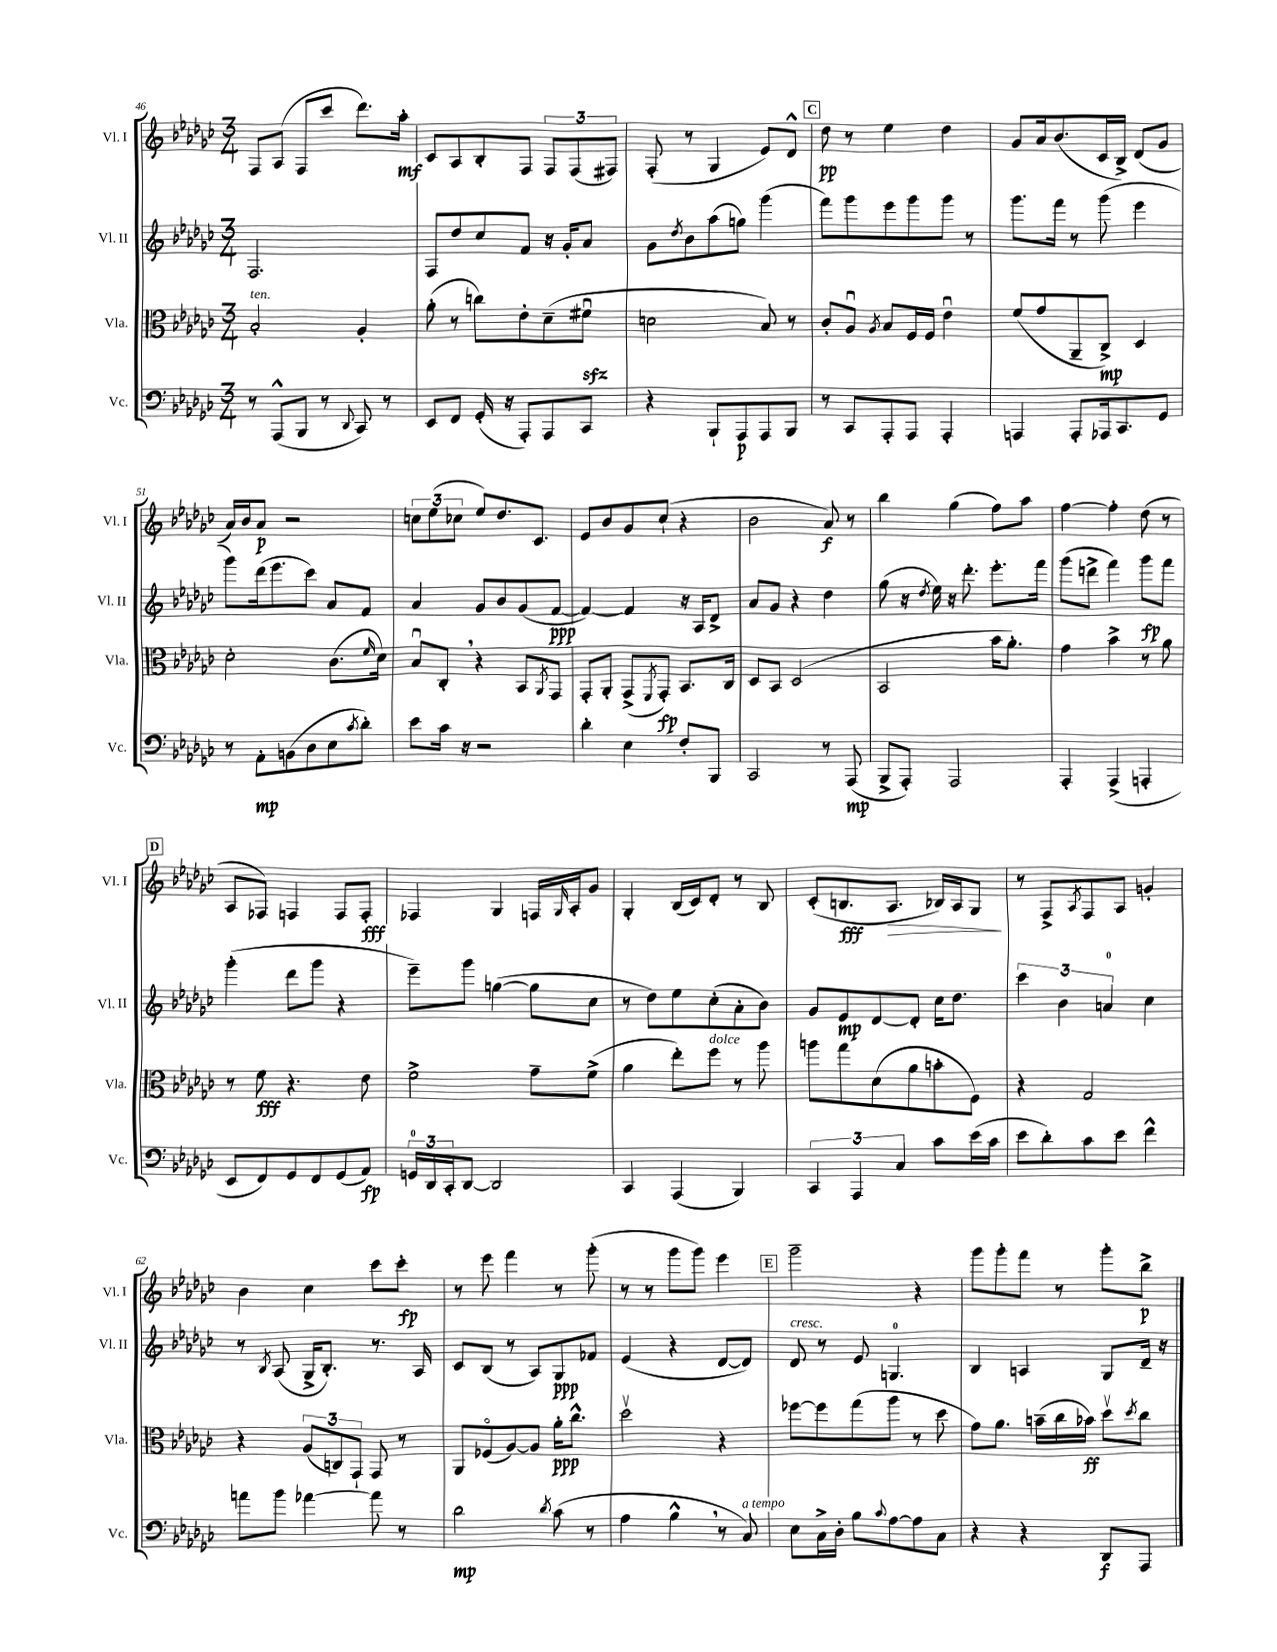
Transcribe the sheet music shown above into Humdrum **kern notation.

**kern	**kern	**kern	**kern
*staff4	*staff3	*staff2	*staff1
*clefF4	*clefC3	*clefG2	*clefG2
*k[b-e-a-d-g-c-]	*k[b-e-a-d-g-c-]	*k[b-e-a-d-g-c-]	*k[b-e-a-d-g-c-]
*M3/4	*M3/4	*M3/4	*M3/4
8r	2B-'/	2.F/	8F/L
(8AAA-^^/L	.	.	(8A-/J
8BBB-/J	.	.	8F/L
8r	.	.	8ccc-/J
8qqDD-/	.	.	.
8CC-/)	4A-'/	.	8.ddd-\L)
8r	.	.	.
.	.	.	16aa-'\Jk
=	=	=	=
8EE-/L	(8a-'\	8F/L	8c-/L
8FF/J	8r	8dd-/	8A-/
(16GG-'/	8cc\L)	8cc-/	8B-'/
16r	.	.	.
8AAA-'/L)	8e-'\	8f/J	8F/J
8AAA-/	(8d-~\	16r	12F/L
.	.	16g-'/LK	.
.	.	.	(12F/
8CC-/J	8f#u\J	8a-/J	.
.	.	.	12F#/J)
=	=	=	=
4r	2d\	8g-\L	(8F'/
.	.	8qdd-/	.
.	.	8b-\	8r
8BBB-`/L	.	(8aa-\	4G-/
8AAA-/	.	8gg\J)	.
8AAA-/	8B-/)	(4ggg-\	8e-/L)
8BBB-/J	8r	.	8d-^^/J
=	=	=	=
8r	8c-'/L	8fff\L)	8dd-\
8CC-/L	8A-u/J	8ggg-\	8r
.	8qA-/	.	.
8AAA-'/	8B-/L	8eee-\	4ee-\
8AAA-/J	16F/L	8ggg-\	.
.	16F/JJ	.	.
4AAA-'/	4e-u\	8ggg-\J	4dd-\
.	.	8r	.
=	=	=	=
4AAA/	(8f/L	8.ggg-\L	8g-/L
.	8g-/	.	16a-/k
.	.	16fff\Jk	(8.b-/
8AAA'/L	8AA-~/	8r	.
16AAA-/k	8C-^/J)	(8ggg-\	16c-/L
8.CC-/	.	.	16B-^/JJ)
.	4D-/	4eee-\	(8d-/L
8GG-/J	.	.	8g-/J
=	=	=	=
8r	2d-'\	8ggg-\L)	16a-/LL)
.	.	.	16b-/J
8AA-'\L	.	(16ddd-\k	8a-/J
.	.	8.eee-\	.
(8BB\	.	.	2r
8D-\	.	8ccc-\J)	.
8E-\	(8.c-\L	8a-/L	.
8qc-/	.	.	.
8d-'\J)	.	8f/J	.
.	16qqf/	.	.
.	16d-\Jk)	.	.
=	=	=	=
8e-\L	8B-u/L	4a-/	12cc\L
.	.	.	(12ee-\
16c-\Jk	8C-'/J	.	.
.	.	.	12cc-\J
16r	.	.	.
2r	4r	8g-/L	8ee-/L)
.	.	8b-/	8.dd-/
.	8BB-/L	(8g-/	.
.	.	.	8.c-/J
.	8qAA-/	.	.
.	8GG-/J	[8f/J	.
=	=	=	=
4d-'\	8GG-'/L	4f/_)	8e-/L
.	8AA-'/J	.	8b-/
4E-\	(8GG-^/L	4f/]	8g-/
.	8qFF/	.	.
.	8GG-'/J)	.	(8cc-`/J
8F'/L	8.BB-/L	16r	4r
.	.	16A-/LK	.
8BBB-/J	.	8d-^/J	.
.	16C-/Jk	.	.
=	=	=	=
2CC-/	8D-/L	8a-/L	2b-\
.	8BB-/J	8g-/J	.
.	(2D-/	4r	.
8r	.	4dd-\	8a-/)
(8AAA-/	.	.	8r
=	=	=	=
8BBB-^/L	2BB-/	(8gg-\	4bb-\
8AAA-'/J)	.	16r	.
.	.	8qdd-/	.
.	.	16ee-\)	.
2AAA-/	.	16r	(4gg-\
.	.	8.ddd-'\	.
.	16b-\LK	8.eee-'\L	8ff\L)
.	8.a-'\J)	.	.
.	.	.	8aa-\J
.	.	16fff\Jk	.
=	=	=	=
4AAA-'/	4g-\	(8ggg-\L	[4ff\
.	.	8ddd^\J	.
(4AAA-^/	4b-^\	4fff\)	4ff'\]
4AAA'/	8r	8ggg-\L	(8dd-\
.	8a-\	8fff\J	8r
=	=	=	=
8EE-/L	8r	(4ggg-'\	8A-/L
8FF/)	8f\	.	8F-/J)
8GG-/	4.r	8ddd-\L	4F/
8FF/	.	8ggg-\J	.
(8GG-/	.	4r	8F/L
8AA-/J)	8e-\	.	8F'/J
=	=	=	=
24GG/LL	2f^\	8eee-~\L)	4F-/
24DD-/	.	.	.
24CC-'/J	.	.	.
[8DD-/J	.	8ggg-\J	.
2DD-/]	.	([4gg\	4G-/
.	8g-~\L	8gg\]L	16F/LL
.	.	.	16qqG-/
.	.	.	16A-'/J
.	(8f^\J	8cc-\J	8g-/J
=	=	=	=
4CC-/	4a-\	8r	4G-'/
.	.	8dd-\L)	.
(4AAA-/	8ee-'\L)	8ee-\	(16B-/LL
.	.	.	16c-/J)
.	8ff\J	(8cc-'\	8d-'/J
4BBB-/)	8r	8a-'\	8r
.	8aa-\	8b-\J)	8B-/
=	=	=	=
6CC-/	8aa\L	8g-/L	(8c-'/L
.	8gg-\	8e-/	8.B/
6AAA-/	.	.	.
.	(8d-\	[8d-/	.
.	.	.	8.A-/J
6C-/	.	.	.
.	8a-\	8d-'/]J	.
8c-\L	8b'\	16cc-\LK	16B-/LL)
.	.	8.dd-\J	16A-/J
(16e-\L	8F\J)	.	8G-/J
16c-\JJ	.	.	.
=	=	=	=
8e-\L	4r	6ccc-\	8r
8d-'\)	.	.	8F^/L
.	.	6b-\	.
.	.	.	8qA-/
8c-\	2G-/	.	8F/
.	.	6a/	.
8e-\J	.	.	8A-/J
4f^^\	.	4cc-\	4g'/
=	=	=	=
8a\L	4r	8r	4b-\
.	.	8qB-/	.
8b-\J	.	(8A-/	.
[4a-\	(12A-/L	16G-^/LK	4cc-\
.	.	8.B-'/J)	.
.	12C/)	.	.
.	12GG-`/J	.	.
8a-\]	8GG-/	8.r	8ccc-\L
8r	8r	.	8ccc-'\J
.	.	16A-/	.
=	=	=	=
2d-\	8AA-/L	8c-/L	8r
.	(8F-o/	(8B-/J	8eee-\
.	[8A-/)	8r	4fff\
.	8A-/]J	8A-/L)	.
8qd-/	.	.	.
(8c-\	16a-'\LK	8G-/	8r
.	8.cc-^^\J	.	.
8r	.	8f-/J	(8ggg-'\
=	=	=	=
4A-\	2dd-v\	(4e-/	8r
.	.	.	8r
4B-^^\	.	4r	8ggg-\L
.	.	.	8ggg-\J)
8r	4r	[8d-/L	4eee-\
8C-/)	.	8d-/]J)	.
=	=	=	=
8E-\L	[8ff-\L	8d-/	2ggg-~\
16C-^\L	8ff-\]	8r	.
16D-'\JJ	.	.	.
8B-\L	(8gg-\	8e-/	.
8qqc-/	.	.	.
[8A-\	8aa-\J	4.G/	.
8A-\]	8r	.	4r
8C-\J	8dd-\	.	.
=	=	=	=
4r	8g-\L)	4B-/	8ggg-\L
.	8.a-\J	.	8ggg-'\
4r	.	4A/	8fff\J
.	(16b~\LL	.	.
.	16cc-\	.	8r
.	16b-\JJ)	.	.
8DD-/L	8dd-v\L	8G-/L	8ggg-'\L
.	8qdd-/	.	.
8AAA-/J	8cc-\J	16d-~/Jk	8bb-^\J
.	.	16r	.
==	==	==	==
*-	*-	*-	*-
